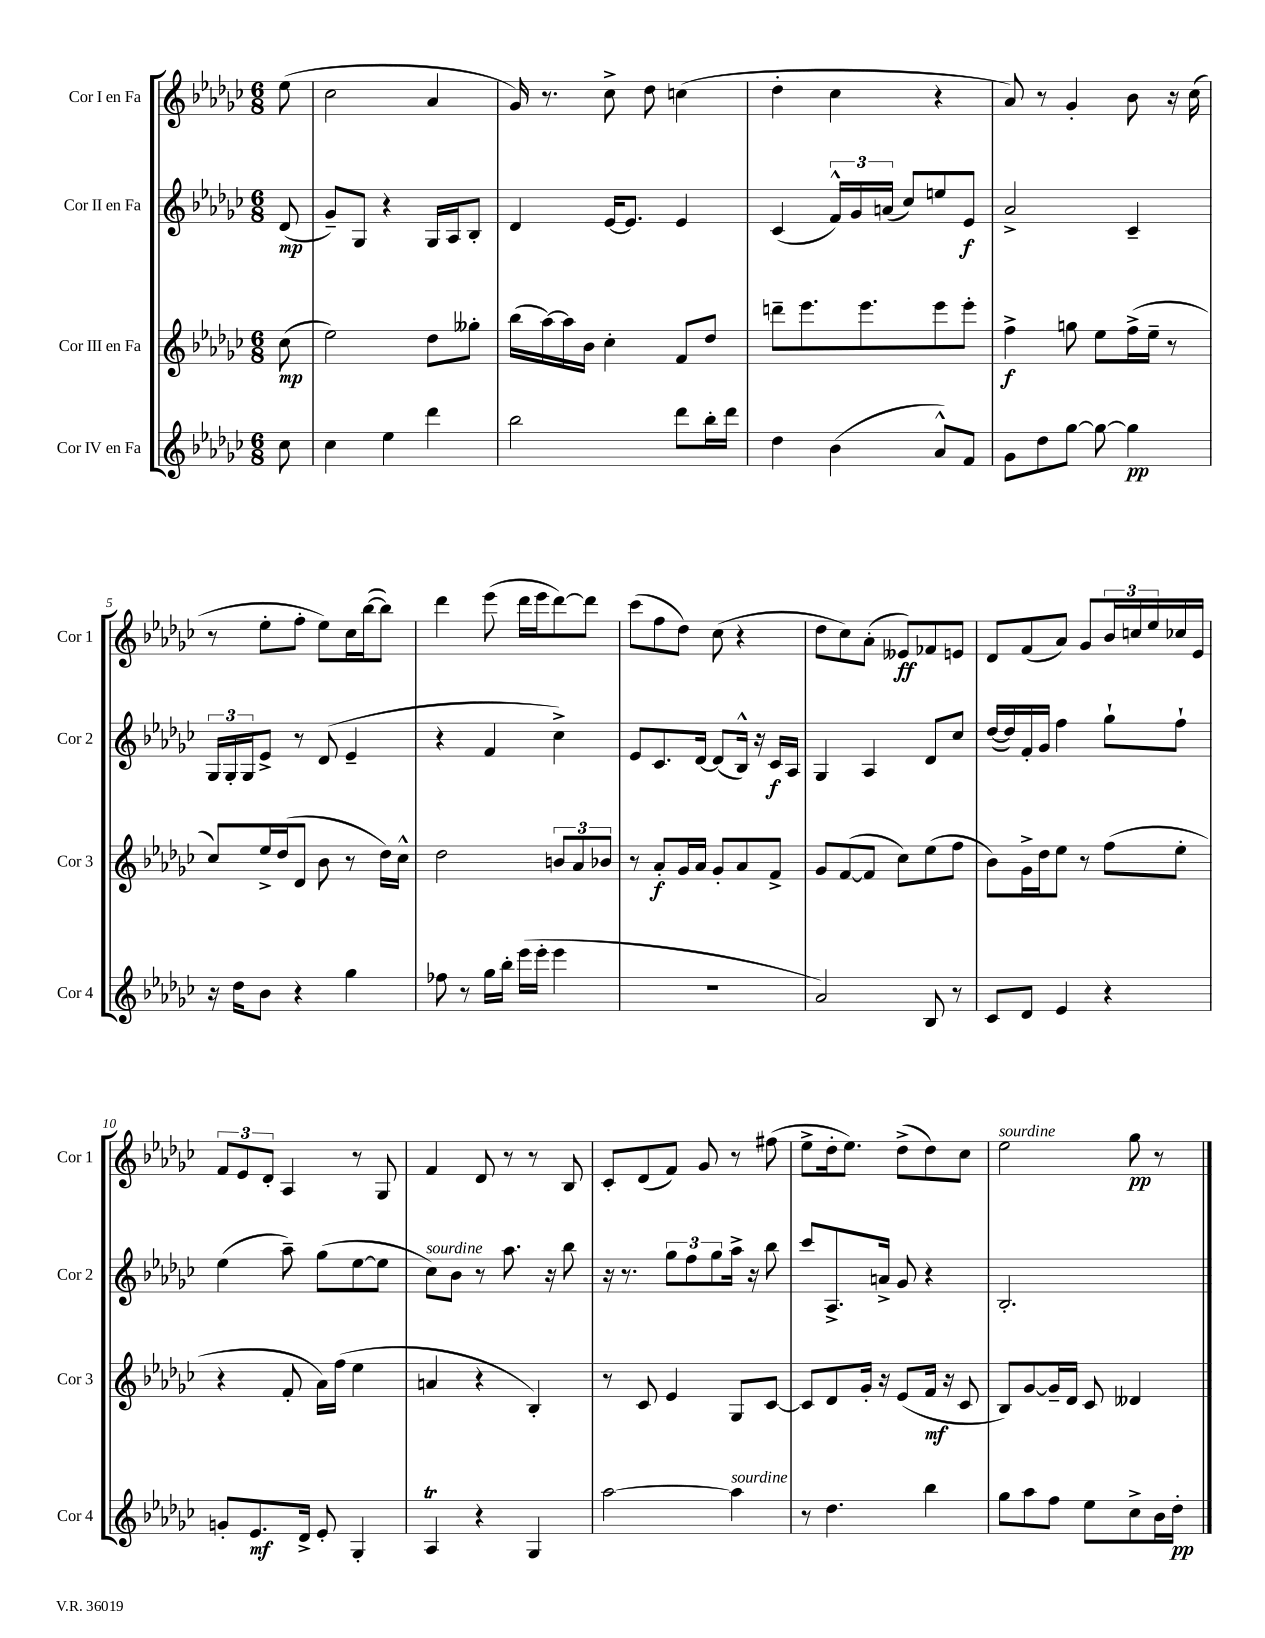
<<
\new StaffGroup <<
\new Staff = "s0" \with { instrumentName = "Cor I en Fa" shortInstrumentName = "Cor 1" } {
    \clef treble \key ges \major \numericTimeSignature \time 6/8 \partial 8
    ees''8( |
    ces''2 aes'4 |
    ges'16) r8. ces''8-> des''8 c''4( |
    des''4-. ces''4 r4 |
    aes'8) r8 ges'4-. bes'8 r16 ces''16( |
    r8 ees''8-. f''8-. ees''8) ces''16 bes''16~( bes''8) |
    des'''4 ees'''8( des'''16 ees'''16 des'''8~) des'''8 |
    ces'''8( f''8 des''8) ces''8( r4 |
    des''8 ces''8) aes'8-.( eeses'8\ff) fes'8 e'8 |
    des'8 f'8( aes'8) ges'8 \tuplet 3/2 { bes'16 c''16 ees''16 } ces''16 ees'16 |
    \tuplet 3/2 { f'8 ees'8 des'8-. } aes4 r8 ges8 |
    f'4 des'8 r8 r8 bes8 |
    ces'8-. des'8( f'8) ges'8 r8 fis''8( |
    ees''8-> des''16-. ees''8.) des''8->( des''8) ces''8 |
    ees''2^\markup { \italic "sourdine" } ges''8\pp r8 \bar "|." |
}
\new Staff = "s1" \with { instrumentName = "Cor II en Fa" shortInstrumentName = "Cor 2" } {
    \clef treble \key ges \major \numericTimeSignature \time 6/8 \partial 8
    des'8\mp( |
    ges'8--) ges8 r4 ges16 aes16 bes8-. |
    des'4 ees'16~ ees'8. ees'4 |
    ces'4( \tuplet 3/2 { f'16-^) ges'16 a'16( } ces''8) e''8 ees'8\f |
    aes'2-> ces'4-- |
    \tuplet 3/2 { ges16 ges16-. ges16 } ees'8-> r8 des'8( ees'4-- |
    r4 f'4 ces''4->) |
    ees'8 ces'8. des'16~ des'8( bes16-^) r16 ces'16\f aes16 |
    ges4 aes4 des'8 ces''8 |
    des''16~( des''16) f'16-. ges'16 f''4 ges''8-! f''8-! |
    ees''4( aes''8--) ges''8( ees''8~ ees''8 |
    ces''8^\markup { \italic "sourdine" }) bes'8 r8 aes''8. r16 bes''8 |
    r16 r8. \tuplet 3/2 { ges''8 f''8 ges''8 } aes''16-> r16 bes''8 |
    ces'''8 aes8.-> a'16-> ges'8 r4 |
    bes2.-. \bar "|." |
}
\new Staff = "s2" \with { instrumentName = "Cor III en Fa" shortInstrumentName = "Cor 3" } {
    \clef treble \key ges \major \numericTimeSignature \time 6/8 \partial 8
    ces''8\mp( |
    ees''2) des''8 geses''8-. |
    bes''16( aes''16~) aes''16 bes'16 ces''4-. f'8 des''8 |
    d'''8-- ees'''8. ees'''8. ees'''8 ees'''8-. |
    f''4->\f g''8 ees''8 f''16->( ees''16-- r8 |
    ces''8) ees''16-> des''16( des'8 bes'8 r8 des''16) ces''16-^ |
    des''2 \tuplet 3/2 { b'8 aes'8 bes'8 } |
    r8 aes'8-.\f ges'16 aes'16 ges'8-. aes'8 f'8-> |
    ges'8 f'8~( f'8 ces''8) ees''8( f''8 |
    bes'8) ges'16-> des''16 ees''8 r8 f''8( ees''8-. |
    r4 f'8-. aes'16) f''16( ees''4 |
    a'4 r4 bes4-.) |
    r8 ces'8 ees'4 ges8 ces'8~ |
    ces'8 des'8 ges'16-. r16 ees'8( f'16\mf r16 ces'8 |
    bes8) ges'8~ ges'16-- des'16 ces'8 deses'4 \bar "|." |
}
\new Staff = "s3" \with { instrumentName = "Cor IV en Fa" shortInstrumentName = "Cor 4" } {
    \clef treble \key ges \major \numericTimeSignature \time 6/8 \partial 8
    ces''8 |
    ces''4 ees''4 des'''4 |
    bes''2 des'''8 bes''16-. des'''16 |
    des''4 bes'4( aes'8-^) f'8 |
    ges'8 des''8 ges''8~ ges''8~ ges''4\pp |
    r16 des''16 bes'8 r4 ges''4 |
    fes''8 r8 ges''16 bes''16-. ees'''16( ees'''16-. ees'''4 |
    R2. |
    aes'2) bes8 r8 |
    ces'8 des'8 ees'4 r4 |
    g'8-. ees'8.\mf des'16-> ees'8-. ges4-. |
    aes4\trill r4 ges4 |
    aes''2~ aes''4^\markup { \italic "sourdine" } |
    r8 des''4. bes''4 |
    ges''8 aes''8 f''8 ees''8 ces''8-> bes'16 des''16-.\pp \bar "|." |
}
>>
>>
